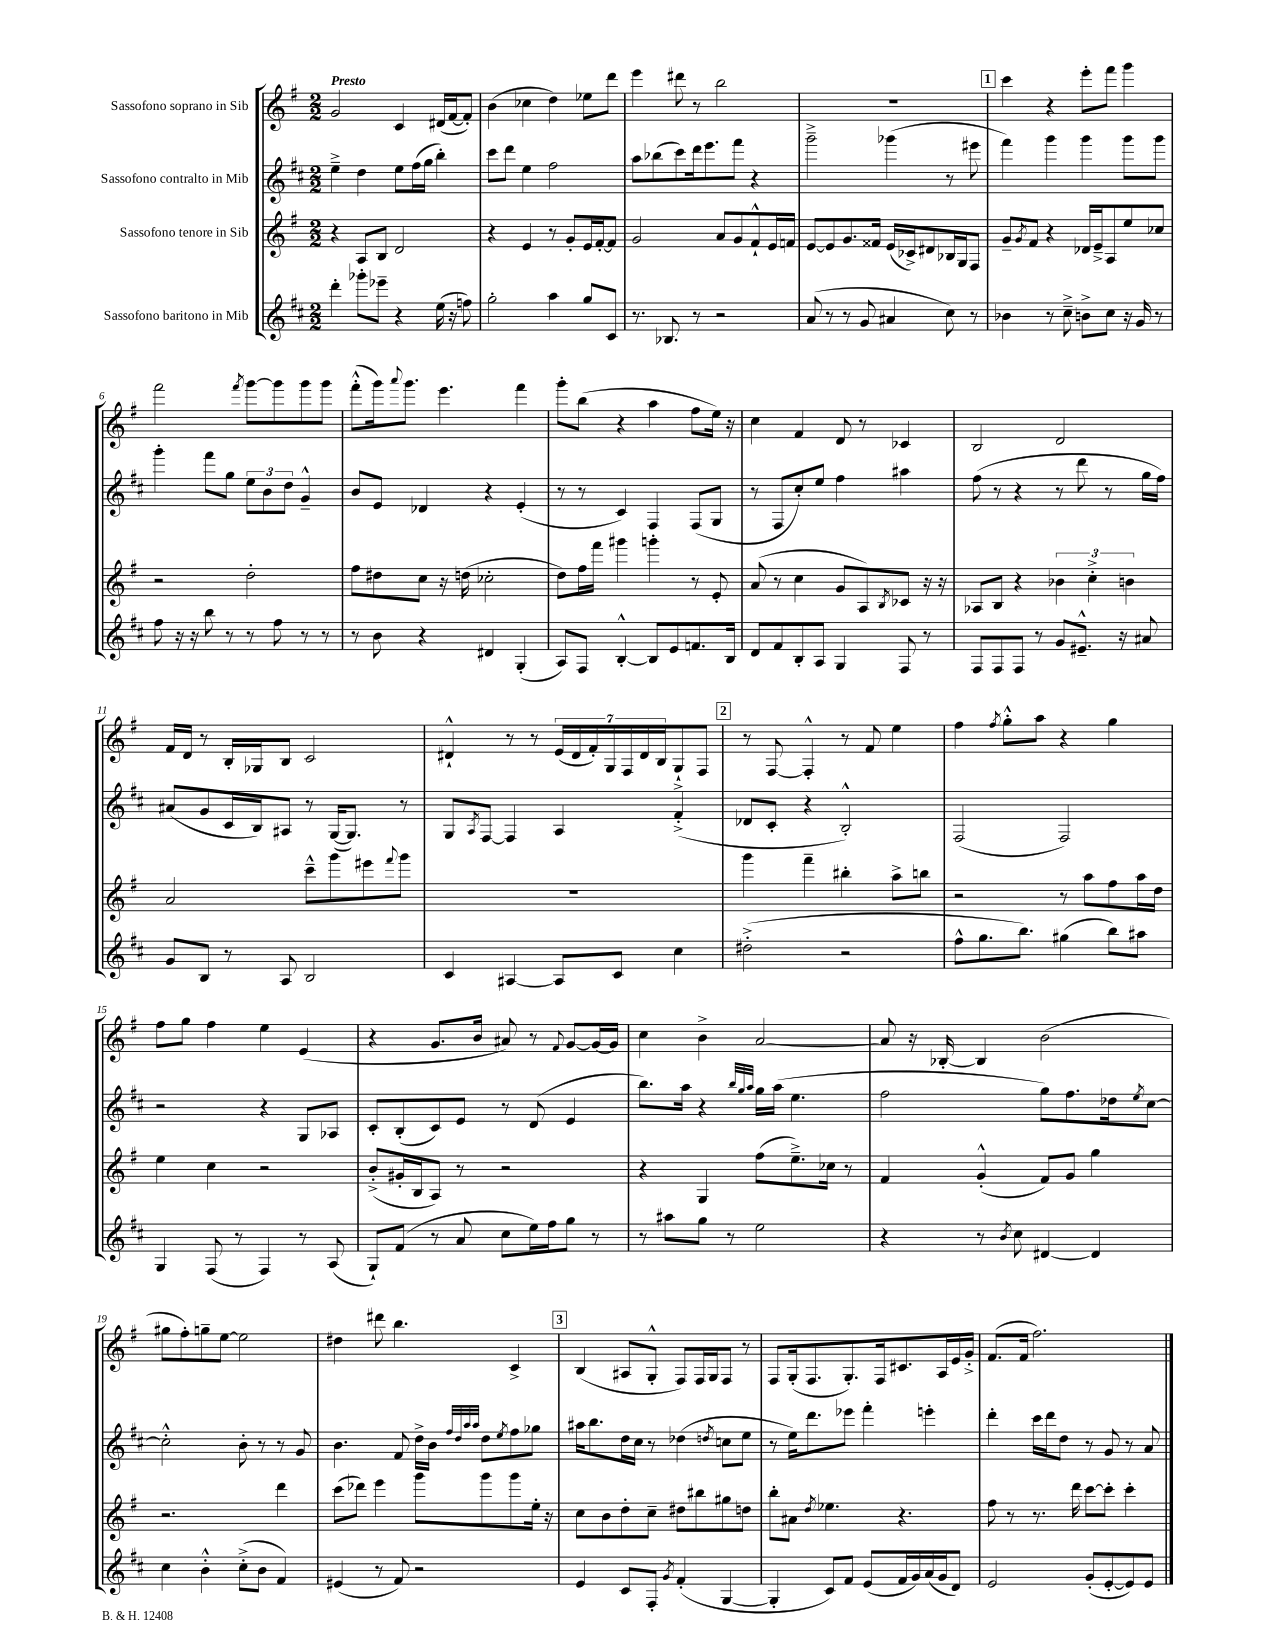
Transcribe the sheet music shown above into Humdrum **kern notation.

**kern	**kern	**kern	**kern
*staff4	*staff3	*staff2	*staff1
*clefG2	*clefG2	*clefG2	*clefG2
*k[f#c#]	*k[f#]	*k[f#c#]	*k[f#]
*M2/2	*M2/2	*M2/2	*M2/2
4ddd'	4r	4ee~^	2g
8ggg-'	8A	4dd	.
8eee-~	8B	.	.
4r	2d	8ee	4c
.	.	(16ff#	.
.	.	16gg	.
(16ee	.	4bb')	(16d#
16r	.	.	[16f#
8ff)	.	.	8f#'])
=	=	=	=
2gg'	4r	8ccc#	(4b
.	.	8ddd	.
.	4e	4ee	4cc-
4aa	8r	2ff#	4dd)
.	8g'	.	.
8gg	16e	.	8ee-
.	[16f#'	.	.
8c#	8f#]	.	8ddd
=	=	=	=
8.r	2g	8aa	4eee
.	.	(8bb-	.
8.B-	.	.	.
.	.	8ccc#)	8ddd#
8r	.	16ddd	8r
.	.	8.eee	.
2r	8a	.	2bb
.	8g	8fff#	.
.	8f#`^^	4r	.
.	16e	.	.
.	16f	.	.
=	=	=	=
(8a	[8e	2ggg~^	1r
8r	8e]	.	.
8r	8.g	.	.
8g	.	.	.
.	16f##	.	.
4a#	(16e	(4ggg-	.
.	16c-^)	.	.
.	8d#	.	.
8cc#)	16B-	8r	.
.	16G	.	.
8r	8F#	8eee#	.
=	=	=	=
4b-	8g~	4fff#)	4ccc
.	8qg	.	.
.	8f#	.	.
8r	4r	4ggg	4r
8cc#~^	.	.	.
8b^	16d-	4ggg	8eee'
.	16e~^	.	.
8cc#	8A	.	8fff#
16r	8ee	8ggg	4ggg
16g	.	.	.
8r	8cc-	8ggg	.
=	=	=	=
8ff#	2r	4ggg'	2fff#
16r	.	.	.
16r	.	.	.
8bb	.	8fff#	.
8r	.	8gg	.
.	.	.	8qfff#
8r	2dd'	12ee	[8ggg
.	.	12b	.
8ff#	.	.	8ggg]
.	.	12dd	.
8r	.	4g~^^	8ggg
8r	.	.	8ggg
=	=	=	=
8r	8ff#	8b	(8fff#'^^
8b	8dd#	8e	16ggg)
.	.	.	8qqaaa
.	.	.	8.ggg
4r	8cc	4d-	.
.	16r	.	4.eee
.	(16dd	.	.
4d#	2cc-'	4r	.
(4G'	.	(4e'	4fff#
=	=	=	=
8A)	8dd)	8r	8ggg'
8F#	16ff#	8r	(8bb
.	16fff#	.	.
[4B'^^	4ggg#	4c#)	4r
8B]	4ggg'	4F#	4aa
8e	.	.	.
8.f	8r	(8F#	8ff#
.	8e'	8G	16ee)
16B	.	.	16r
=	=	=	=
8d	(8a	8r	4cc
8f#	8r	8F#	.
8B'	4cc	8cc#')	4f#
8A	.	8ee	.
4G	8g	4ff#	8d
.	8A)	.	8r
.	8qB	.	.
8F#	8c-	4aa#	4c-
8r	16r	.	.
.	16r	.	.
=	=	=	=
8F#	8A-	(8ff#	2B
8F#	8B	8r	.
8F#	4r	4r	.
8r	.	.	.
8g	6b-	8r	2d
8.e#~^^	.	8ddd	.
.	6cc'^	.	.
.	.	8r	.
16r	.	.	.
.	6b	.	.
8a#	.	16gg	.
.	.	16ff#)	.
=	=	=	=
8g	2a	(8a#	16f#
.	.	.	16d
8B	.	8g	8r
8r	.	16c#	16B'
.	.	16B)	16G-
8A	.	8A#	8B
2B	8ccc~^^	8r	2c
.	8ggg	([16G	.
.	.	8.G])	.
.	8eee#	.	.
.	8qqfff#	.	.
.	8ggg	8r	.
=	=	=	=
4c#	1r	8G	4d#`^^
.	.	8qA	.
.	.	[8F#	.
[4A#	.	4F#]	8r
.	.	.	8r
8A#]	.	4A	(28e
.	.	.	28d#
.	.	.	28f#')
.	.	.	28G
8c#	.	.	.
.	.	.	28F#
.	.	.	28d#
.	.	.	28B
4cc#	.	(4f#'^	8G`^
.	.	.	8F#
=	=	=	=
(2dd#'^	4ggg	8d-	8r
.	.	8c#'	[8F#
.	4fff#~	4r	4F#'^^]
2r	4bb#'	2B'^^)	8r
.	.	.	8f#
.	8aa^	.	4ee
.	8bb	.	.
=	=	=	=
8ff#^^	2r	(2F#	4ff#
8.gg	.	.	.
.	.	.	8qff#
.	.	.	8gg'^^
8.bb)	.	.	.
.	.	.	8aa
(4gg#	8r	2F#)	4r
.	8aa	.	.
8bb)	8ff#	.	4gg
8aa#	16aa	.	.
.	16dd	.	.
=	=	=	=
4G	4ee	2r	8ff#
.	.	.	8gg
(8F#	4cc	.	4ff#
8r	.	.	.
4F#)	2r	4r	4ee
8r	.	8G	(4e
(8A	.	8A-	.
=	=	=	=
8G`)	(8b'^	8c#'	4r
(8f#	16g#'	(8B'	.
.	16B	.	.
8r	8A)	8c#)	8.g
8a	8r	8e	.
.	.	.	16b
8cc#	2r	8r	8a#)
16ee)	.	(8d	8r
16ff#	.	.	.
.	.	.	8qqf#
8gg	.	4e	[8g
8r	.	.	16g_
.	.	.	16g]
=	=	=	=
8r	4r	8.bb)	4cc
8aa#	.	.	.
.	.	16aa	.
8gg	4G	4r	4b^
8r	.	.	.
.	.	32qqbb	.
.	.	32qqgg	.
.	.	32qqaa	.
2ee	(8ff#	16gg	[2a
.	.	(16aa	.
.	8.ee~^)	4.ee	.
.	16cc-	.	.
.	8r	.	.
=	=	=	=
4r	4f#	2ff#	8a]
.	.	.	16r
.	.	.	[16B-'
8r	(4g'^^	.	4B-]
8qb	.	.	.
8cc#	.	.	.
[4d#	8f#)	8gg)	(2b
.	8g	8.ff#	.
4d#]	4gg	.	.
.	.	16dd-	.
.	.	8qee	.
.	.	[8cc#	.
=	=	=	=
4cc#	2.r	2cc#'^^]	8gg#
.	.	.	8ff#')
4b'^^	.	.	8gg~
.	.	.	[8ee
(8cc#'^	.	8b'	2ee]
8b	.	8r	.
4f#)	4ddd	8r	.
.	.	8g	.
=	=	=	=
(4e#	(8ccc	4.b	4dd#
.	8ddd-)	.	.
8r	4eee	.	8ddd#
8f#)	.	8f#	4.bb
2r	8ggg	16dd^	.
.	.	16b	.
.	.	32qqff#	.
.	.	32qqdd	.
.	.	32qqaa	.
.	.	32qqaa	.
.	8ggg	8dd	.
.	.	8qee	.
.	8ggg	8ff#	4c^
.	16ee'	8gg-	.
.	16r	.	.
=	=	=	=
4e	8cc	16aa#	(4B
.	.	8.bb	.
.	8b	.	.
8c#	8dd'	16dd	8A#
.	.	16cc#	.
8F#'	8cc~	8r	8G'^^
8qg	.	.	.
(4f#'	8dd#	(4dd-	8F#)
.	8bb#	.	16F#
.	.	.	16G
.	.	8qdd	.
[4G	8gg#	8cc	8F#
.	8dd	8ee	8r
=	=	=	=
4G']	8bb'	8r	8F#
.	8a#	16ee)	(16G'
.	.	8.ddd	8.F#
.	8qdd	.	.
8c#)	4.ee-	.	.
8f#	.	8eee-	8.G')
(8e	.	4fff#'	.
.	.	.	16F#
16f#	4.r	.	8.c#
16g)	.	.	.
(16a	.	4eee'	.
16g	.	.	16A
8d)	.	.	16e
.	.	.	16g'^
=	=	=	=
2e	8ff#	4ddd'	(8.f#
.	8r	.	.
.	.	.	16f#
.	8.r	16ccc#	2.ff#)
.	.	16ddd	.
.	.	8dd	.
.	16ddd	.	.
(8g'	[8ccc	8r	.
[8e'	8ccc']	8g	.
8e])	4ccc'	8r	.
8e	.	8a	.
==	==	==	==
*-	*-	*-	*-
